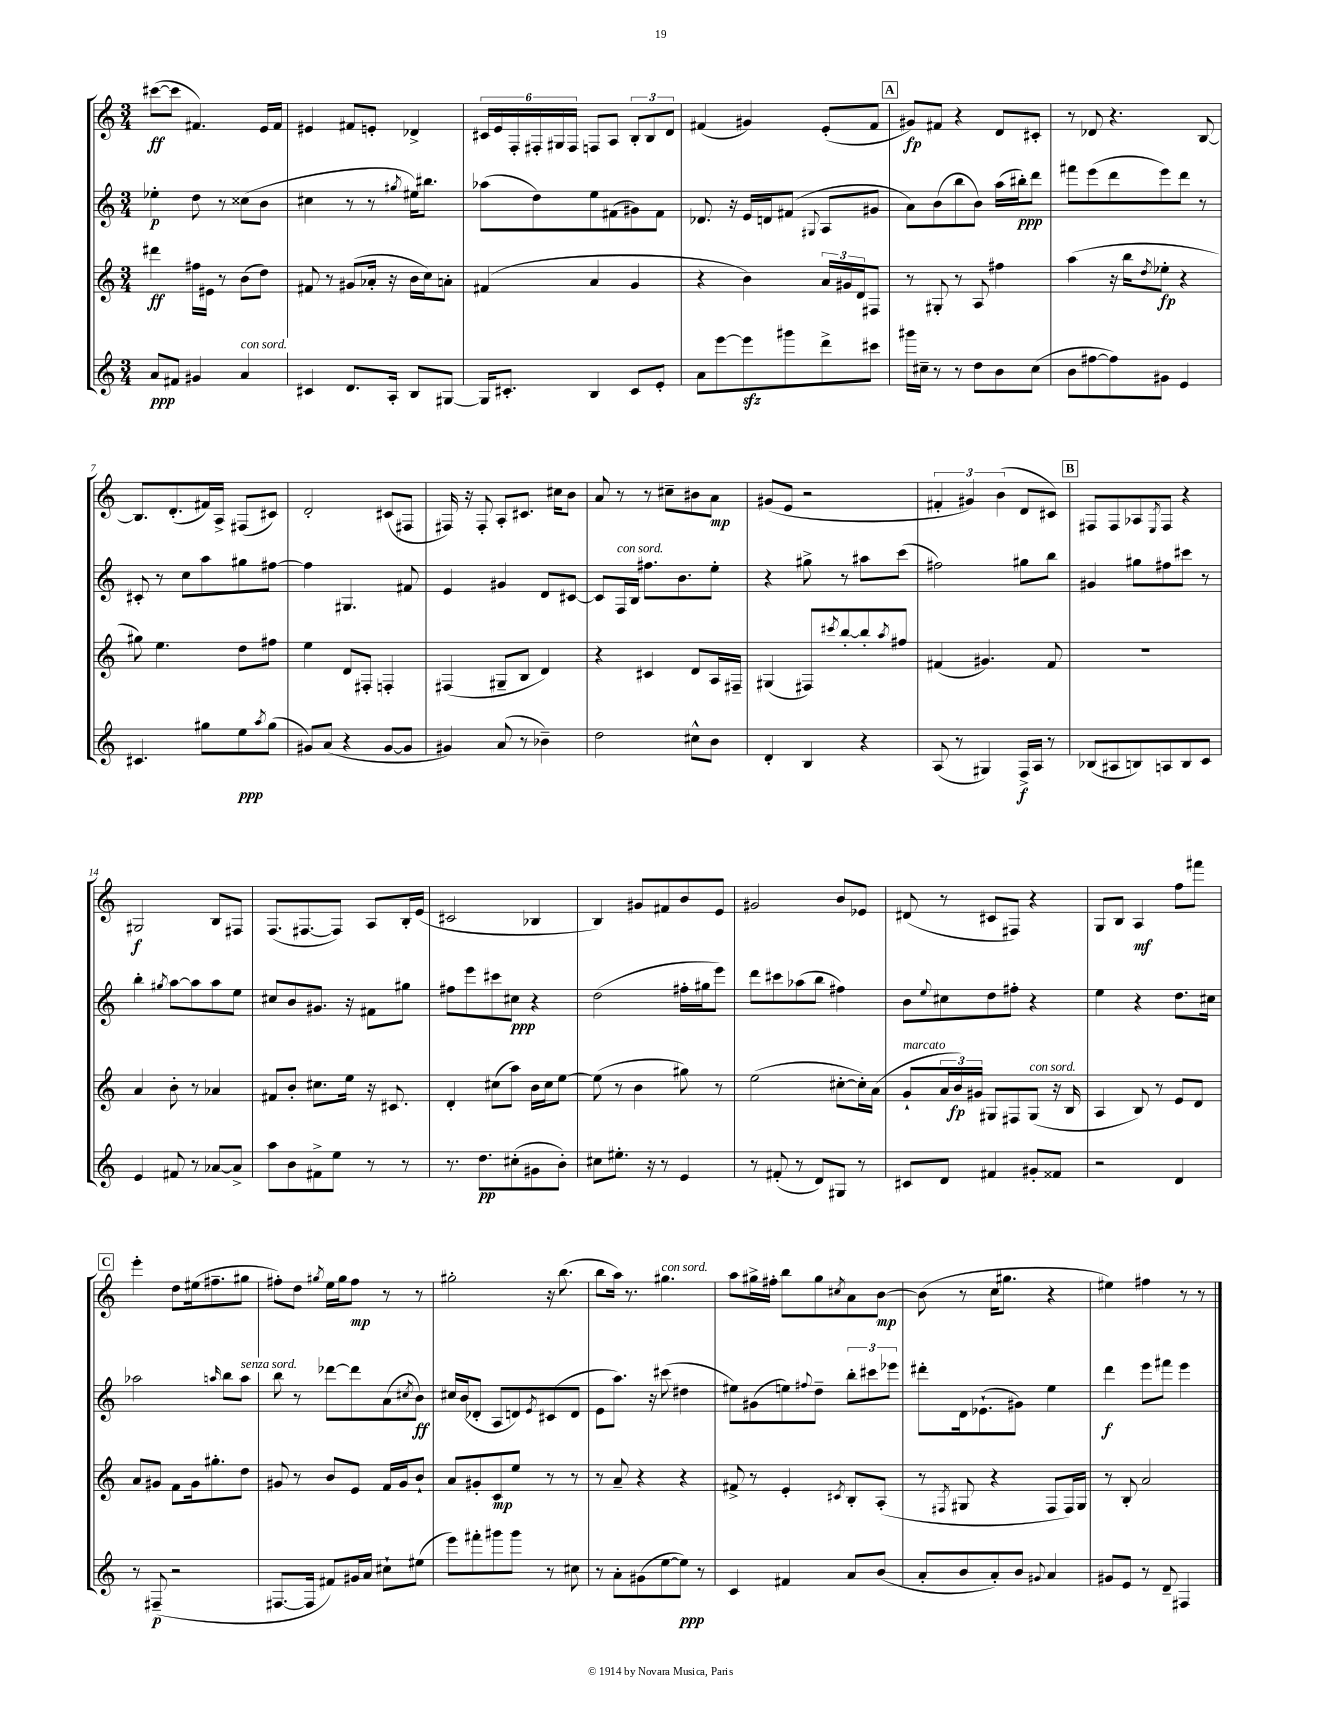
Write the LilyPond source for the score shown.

<<
\new StaffGroup <<
\new Staff = "s0" {
    \clef treble \key c \major \numericTimeSignature \time 3/4
    cis'''8~\ff( cis'''8 fis'4.) e'16 fis'16 |
    eis'4 fis'8 e'8-. des'4-> |
    \tuplet 6/4 { cis'16 e'16 f16-. fis16-. gis16 fis16 } f8 a8 \tuplet 3/2 { b8-. b8 d'8 } |
    fis'4( gis'4) e'8-.( fis'8 |
    \mark \markup { \box "A" } gis'8\fp) fis'8 r4 d'8 cis'8-. |
    r8 des'8 r4. b8~ |
    b8. d'8.-.( fis'16) a16-> fis8( cis'8) |
    d'2-. cis'8( fis8 |
    fis16) r16 fis8-. a8-. cis'8. cis''16 b'8 |
    a'8 r8 r8 cis''8-- bis'8 a'8\mp |
    gis'8( e'8 r2 |
    \tuplet 3/2 { fis'4-. gis'4) b'4( } d'8 cis'8) |
    \mark \markup { \box "B" } fis8 fis8 aes8 \acciaccatura { e8 } fis8 r4 |
    gis2\f b8 fis8 |
    f8.( fis8.~ fis8) a8 b16-. e'16( |
    cis'2 bes4 |
    b4) gis'8 fis'8 b'8 e'8 |
    gis'2 b'8 ees'8 |
    dis'8( r8 cis'8 fis8) r4 |
    g8 b8 a4\mf f''8 fis'''8 |
    \mark \markup { \box "C" } e'''4-. d''8 eis''16( fis''8.-- gis''8 |
    fis''8-.) d''8 \acciaccatura { gis''8 } e''16 gis''16 fis''8\mp r8 r8 |
    gis''2-. r16 b''8.( |
    b''8 a''16) r8. gis''4.^\markup { \italic "con sord." } |
    a''8 gis''16-> fis''16-. b''8 gis''8 \acciaccatura { cis''8 } a'8 b'8~\mp |
    b'8( r8 c''16 gis''8. r4 |
    eis''4) fis''4 r8 r8 \bar "|." |
}
\new Staff = "s1" {
    \clef treble \key c \major \numericTimeSignature \time 3/4
    ees''4-.\p d''8 r8 cisis''8( b'8 |
    cis''4 r8 r8 \acciaccatura { gis''8 } eis''16) bis''8. |
    aes''8( d''8) e''8 fis'8( gis'8) fis'8 |
    des'8. r16 e'16 d'16 fis'8( \appoggiatura { gis8 } a8 gis'8 |
    \mark \markup { \box "A" } a'8) b'8( b''8 b'8) a''16( bis''16-.\ppp) d'''8 |
    fis'''8 e'''8( d'''8 e'''8) d'''8 r8 |
    cis'8-. r8 c''8 a''8 gis''8 fis''8~ |
    fis''4 gis4. fis'8 |
    e'4 gis'4 d'8 cis'8~ |
    cis'8 f16^\markup { \italic "con sord." } b16 fis''8. b'8. e''8-. |
    r4 gis''8-> r8 ais''8 c'''8( |
    fis''2) gis''8 b''8 |
    \mark \markup { \box "B" } gis'4 gis''8 fis''8 cis'''8 r8 |
    b''4-. \acciaccatura { gis''8 } a''8~ a''8 a''8 e''8 |
    cis''8 b'8 gis'8. r16 fis'8 gis''8 |
    fis''8 e'''8 cis'''8 cis''8\ppp r4 |
    d''2( fis''16-. gis''16 e'''8) |
    d'''8 cis'''8 aes''8( b''8 fis''4) |
    b'8 \appoggiatura { e''8 } cis''8 d''8 fis''8-. r4 |
    e''4 r4 d''8. cis''16 |
    \mark \markup { \box "C" } aes''2 \grace { a''16 } b''8 a''8^\markup { \italic "senza sord." } |
    b''8 r8 des'''8~ des'''8 a'8( \acciaccatura { cis''8 } b'8\ff) |
    cis''16 b'16( des'8-. a8 d'8) \acciaccatura { e'8 } cis'8( d'8 |
    e'8 a''8.) r16 cis'''8( dis''4 |
    eis''8) gis'8( e''8) \appoggiatura { fis''8 } d''8-- \tuplet 3/2 { b''8-. cis'''8 ees'''8 } |
    dis'''8-. d'16 ees'8.-!( gis'8) e''4 |
    d'''4\f e'''8 fis'''8 e'''4 \bar "|." |
}
\new Staff = "s2" {
    \clef treble \key c \major \numericTimeSignature \time 3/4
    dis'''4\ff fis''16 eis'16 r8 b'8( d''8) |
    fis'8 r8 gis'8( aes'16-. r16 b'16 c''16) a'8-. |
    fis'4( a'4 g'4 |
    r4 b'4) \tuplet 3/2 { a'16 gis'16 d'16 } fis8 |
    \mark \markup { \box "A" } r8 gis8-. r8 a8 fis''4 |
    a''4( r16 b''16 \acciaccatura { d''8 } ees''8-.\fp r4 |
    gis''8) e''4. d''8 fis''8 |
    e''4 d'8 fis8-. f4-. |
    fis4( gis8-- b8 d'4) |
    r4 cis'4 d'8 a16 fis16-- |
    gis4( fis8) \acciaccatura { cis'''8 } b''8~-. b''8-. \acciaccatura { a''8 } fis''8 |
    fis'4( gis'4.) fis'8 |
    \mark \markup { \box "B" } R2. |
    a'4 b'8-. r8 aes'4 |
    fis'8 b'8-. cis''8. e''16 r16 cis'8. |
    d'4-. cis''8( a''8) b'16 cis''16 e''8~ |
    e''8( r8 b'4 gis''8) r8 |
    e''2( cis''8~-. cis''16-.) a'16( |
    g'8-!^\markup { \italic "marcato" } \tuplet 3/2 { a'16 b'16\fp) gis'16 } gis8 fis8 gis8^\markup { \italic "con sord." }( r16 b16 |
    a4 b8) r8 e'8 d'8 |
    \mark \markup { \box "C" } a'8 gis'8 f'8 gis'16 gis''8.-. d''8 |
    gis'8 r8 b'8 e'8 f'16 gis'16 b'8-! |
    a'8 gis'8-. c'8\mp e''8 r8 r8 |
    r8 a'8-- r4 r4 |
    fis'8-> r8 e'4-. \acciaccatura { cis'8 } b8-. a8-.( |
    r8 \acciaccatura { fis8 } gis8 r4 fis8 fis16) gis16 |
    r8 b8-. a'2 \bar "|." |
}
\new Staff = "s3" {
    \clef treble \key c \major \numericTimeSignature \time 3/4
    a'8\ppp fis'8 gis'4 a'4^\markup { \italic "con sord." } |
    cis'4 d'8. a16-. b8 gis8~ |
    gis16 cis'8.-. b4 cis'8 e'8-. |
    a'8 e'''8~ e'''8\sfz gis'''8 d'''8-> cis'''8 |
    \mark \markup { \box "A" } gis'''16 cis''16-- r8 r8 d''8 b'8 cis''8( |
    b'8 fis''8~ fis''8) gis'8 e'4 |
    cis'4. gis''8 e''8\ppp \acciaccatura { a''8 } gis''8( |
    gis'8) a'8( r4 gis'8~ gis'8 |
    gis'4) a'8( r8 bes'4--) |
    d''2 cis''8-^ b'8 |
    d'4-. b4 r4 |
    a8( r8 gis4) f16->\f a16 r8 |
    \mark \markup { \box "B" } bes8( ais8 b8) a8 b8 c'8 |
    e'4 fis'8 r8 aes'8~ aes'8-> |
    a''8 b'8 fis'8-> e''8 r8 r8 |
    r8. d''8.\pp cis''8-.( gis'8 b'8-.) |
    cis''8 eis''8.-. r16 r8 e'4 |
    r8 fis'8-.( r8 d'8) gis8 r8 |
    cis'8 d'8 fis'4 gis'8-. fisis'8 |
    r2 d'4 |
    \mark \markup { \box "C" } r8 fis8--\p( r2 |
    fis8.~ fis16 fis'8) gis'16 a'16 cis''8-! eis''8( |
    e'''8) fis'''8-. gis'''8 gis'''8 r8 cis''8 |
    r8 a'8-. gis'8( e''8~ e''8\ppp) r8 |
    c'4 fis'4 a'8 b'8( |
    a'8-. b'8 a'8-.) b'8 \appoggiatura { gis'8 } a'4 |
    gis'8 e'8 r8 d'8-- fis4 \bar "|." |
}
>>
>>
